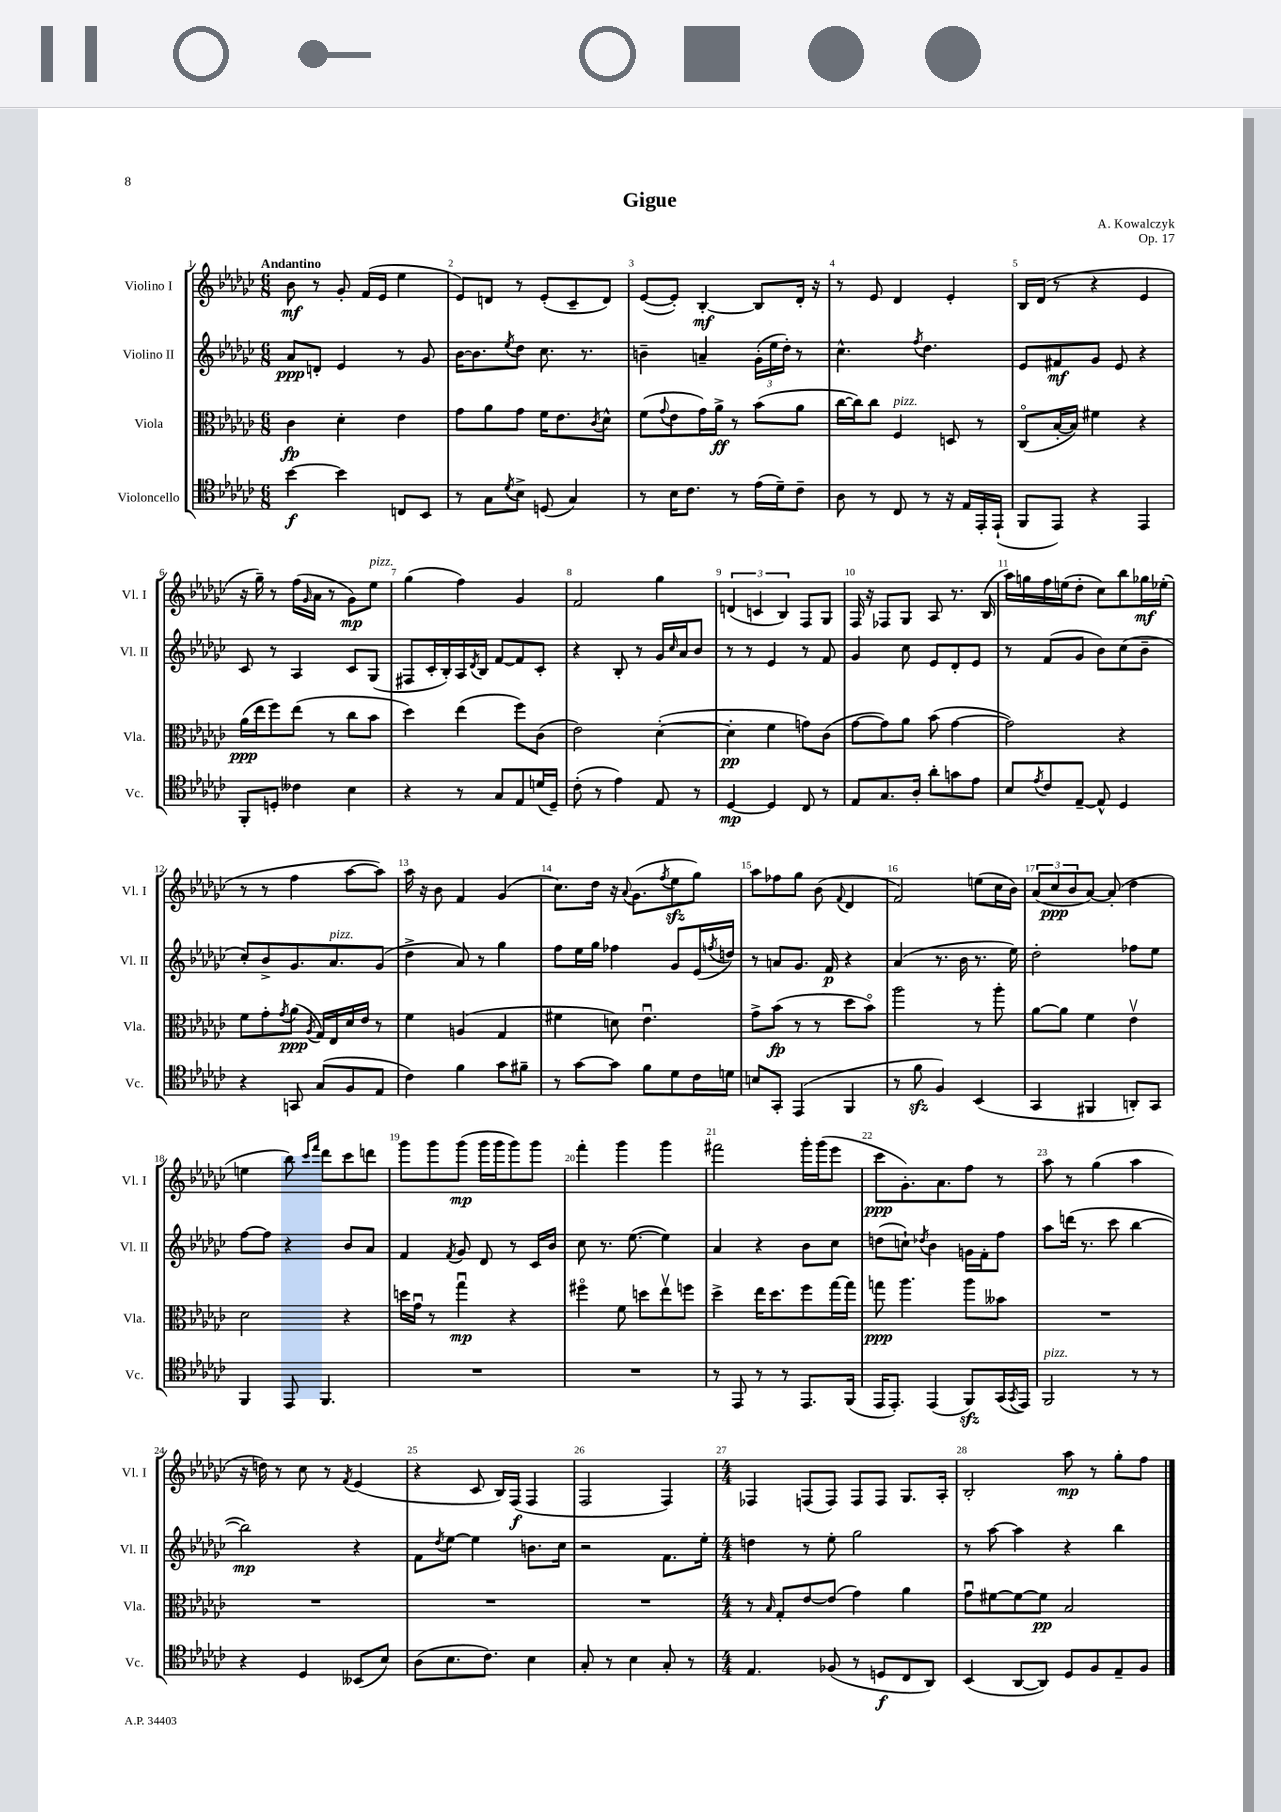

**kern	**kern	**kern	**kern
*staff4	*staff3	*staff2	*staff1
*clefC4	*clefC3	*clefG2	*clefG2
*k[b-e-a-d-g-c-]	*k[b-e-a-d-g-c-]	*k[b-e-a-d-g-c-]	*k[b-e-a-d-g-c-]
*M6/8	*M6/8	*M6/8	*M6/8
[4b-	4c-	8a-	8b-
.	.	8d'	8r
4b-]	4d-'	4e-	8g-'
.	.	.	(16f
.	.	.	16e-
8C	4e-	8r	4ee-
8BB-	.	8g-	.
=	=	=	=
8r	8g-	[16b-	8e-)
.	.	8.b-]	.
8G-	8a-	.	8d
8qd-	.	8qee-	.
8B-^	8g-	8dd-	8r
(8D	16f	8.cc-	(8e-'
.	8.e-	.	.
4G-)	.	.	8c-~
.	.	8.r	.
.	8qc-	.	.
.	8d-^^	.	8d)
=	=	=	=
8r	(8f	4b~	([8e-
.	8qqg-	.	.
16B-	8e-	.	8e-'])
8.c-	.	.	.
.	16g-)	4a~	[4B-'
.	16a-^	.	.
8r	8r	.	.
(16e-	(8b-	(24g-'	8B-]
.	.	24ee-	.
16d-~)	.	.	.
.	.	24dd-')	.
8c-~	8a-	8r	16d-'
.	.	.	16r
=	=	=	=
8A-	[16cc-	4.cc-^^	8r
.	16cc-])	.	.
8r	8cc-	.	8e-
8C-	4F	.	4d-
.	.	8qff	.
8r	.	4.dd-	.
16r	8D	.	4e-'
16E-	.	.	.
16EE-'	8r	.	.
(16EE-`	.	.	.
=	=	=	=
8FF	(8C-o	8e-	16B-
.	.	.	(16d-
8EE-)	[16B-'	8f#	8r
.	16B-])	.	.
4r	4f#	8g-	4r
.	.	8e-	.
4EE-	4r	4r	4e-
=	=	=	=
8FF'	(16a-	8c-	16r
.	16ee-	.	16gg-~)
8D'	8ff)	8r	8r
4c--	(8ee-	4A-	(16ff
.	.	.	16qqg-
.	.	.	16a-
.	8r	.	8r
4B-	8cc-	8c-	8g-)
.	8b-	(8G-	8ee-
=	=	=	=
4r	4dd-)	8F#	(4gg-
.	.	16c-'	.
.	.	16B-')	.
8r	(4ee-	16A-	4ff)
.	.	8qd-	.
.	.	16B-	.
8G-	.	[8f	.
8E-	8ff)	8f]	4g-
(16d	(8c-	8c-'	.
16D-~)	.	.	.
=	=	=	=
(8c-'	2e-)	4r	2f
8r	.	.	.
4e-)	.	8B-'	.
.	.	8r	.
8E-	([4d-'	16g-	4gg-
.	.	16qqcc-	.
.	.	16a-	.
8r	.	8b-	.
=	=	=	=
[4D-	4d-']	8r	(6d
.	.	8r	.
.	.	.	6c
4D-]	4f	4e-	.
.	.	.	6B-)
8C-	8g)	8r	8F
8r	(8c-	8f	8G-
=	=	=	=
8E-	[8g-	4g-	16F
.	.	.	16r
8.G-	8g-])	.	8F-
.	8a-	8cc-	8G-
16A-'	.	.	.
8a-'	(8b-	8e-	8A-
8g	[4g-	8d-'	8.r
8e-	.	8e-	.
.	.	.	(16B-
=	=	=	=
8B-	2g-])	8r	16aa-)
.	.	.	16gg
8qe-	.	.	.
8c-	.	(8f	16ff
.	.	.	(16ee
[8E-~	.	8g-	8dd-'
8E-^^]	.	8b-)	8cc-)
4D-	4r	(8cc-	8bb-
.	.	8b-~	16gg-
.	.	.	(16ee-'
=	=	=	=
4r	8f	8cc-')	8r
.	8g-'	8b-^	8r
.	8qg-	.	.
8GG	(8a-	8.g-	4ff
.	8qA-	.	.
(8G-	16G-)	.	.
.	16E-	8.a-	.
8F	16d-	.	[8aa-
.	16e-	.	.
8E-	8r	(8g-	8aa-])
=	=	=	=
4c-)	4f	4dd-^	16aa-
.	.	.	16r
.	.	.	8b-
4f	(4A	8a-)	4f
.	.	8r	.
8g-	4G-	4gg-	(4g-
8f#~	.	.	.
=	=	=	=
8r	4f#	8ff	8.cc-)
[8g-	.	16ee-	.
.	.	16gg-	16dd-
8g-]	8d)	4ff-	16r
.	.	.	8qqa-
.	.	.	(8.g-
8f	4.e-u	.	.
.	.	.	8qff
8d-	.	8g-	8ee-
16c-	.	(16e-	8gg-)
.	.	8qff	.
16d	.	16dd)	.
=	=	=	=
8B	8g-^	8r	8aa-
8GG-'	(8b-	8a	8ff-
(4EE-	8r	8.g-	8gg-
.	8r	.	(8b-
.	.	16f	.
.	.	.	8qqf
4FF	8dd-	4r	4d-
.	8b-o)	.	.
=	=	=	=
8r	2aa-	(4a-	2f)
8f	.	.	.
4F)	.	8.r	.
.	.	16b-	.
(4BB-	8r	8.r	(8ee
.	8aa-'	.	16cc-
.	.	16ee-)	16b-)
=	=	=	=
4GG-	[8a-	2dd-'	(12a-
.	.	.	12cc-
.	8a-]	.	.
.	.	.	12b-
4FF#	4f	.	[8a-)
.	.	.	(8a-']
8AA')	4e-v	8ff-	4dd-
8GG-	.	8ee-	.
=	=	=	=
4FF	2d-	[8ff	4ee
.	.	8ff]	.
8EE-	.	4r	8bb-)
.	.	.	16qqccc-
.	.	.	16qqfff
4.FF	.	.	8ddd-
.	4r	8b-	8ccc-
.	.	8a-	8ddd
=	=	=	=
2.r	16dd	4f	8ggg-
.	16g-u	.	.
.	8r	.	8ggg-
.	.	8qf	.
.	4gg-u	8g-	(8ggg-
.	.	8d-	16ggg-
.	.	.	16ggg-
.	4r	8r	8ggg-)
.	.	16c-	8ggg-
.	.	16b-	.
=	=	=	=
2.r	4ff#o	8cc-	4fff'
.	.	8.r	.
.	8f	.	4ggg-
.	.	([8.ee-	.
.	8dd	.	.
.	8ee-v	4ee-])	4ggg-
.	8ff	.	.
=	=	=	=
8r	4dd-^	4a-	2fff#
8EE-	.	.	.
8r	16ee-	4r	.
.	8.dd-	.	.
8r	.	.	.
8.EE-	8ff	8b-	16ggg-'
.	.	.	(16ggg-
.	[16gg-	8cc-	8eee-
(16FF	16gg-]	.	.
=	=	=	=
16EE-	8gg	(8dd	8ccc-
8.EE-')	.	.	.
.	4.aa-	8cc`)	8.g-')
.	.	8qdd-	.
(4EE-	.	4b-	.
.	.	.	8.a-
8FF)	8aa-	16g	8ff
.	.	16f'	.
(16GG-	8b--	8ff	8r
8qGG-	.	.	.
16EE-)	.	.	.
=	=	=	=
2FF	2.r	8aa-	8aa-
.	.	(16ddd	8r
.	.	8.r	.
.	.	.	(4gg-
.	.	8ccc-	.
8r	.	[4bb-	4aa-
8r	.	.	.
=	=	=	=
4r	2.r	2bb-])	16r
.	.	.	16dd)
.	.	.	8r
4D-	.	.	8cc-
.	.	.	8r
.	.	.	8qf
(8BB--	.	4r	(4e-
8B-)	.	.	.
=	=	=	=
(8A-	2.r	8f	4r
.	.	8qdd-	.
8.B-	.	[8ee-	.
.	.	4ee-]	8c-
8.c-)	.	.	.
.	.	.	16B-)
.	.	.	(16F
4B-	.	8.b	4F
.	.	16cc-	.
=	=	=	=
8G-'	2.r	2r	2F
8r	.	.	.
4B-	.	.	.
8G-'	.	8.f	4F)
8r	.	.	.
.	.	16ee-'	.
=	=	=	=
*M4/4	*M4/4	*M4/4	*M4/4
4.E-	8r	4dd	4F-
.	16qqB-	.	.
.	8G-'	.	.
.	[8e-	8r	(8F
(8F-	(8e-]	8ee-'	8F)
8r	4g-)	2gg-	8F
8D	.	.	8F
8C-	4a-	.	8.G-
8AA-)	.	.	.
.	.	.	16A-'
=	=	=	=
(4BB-	8g-u	8r	2B-'
.	[8f#	[8aa-	.
[8AA-	8f#_	4aa-]	.
8AA-])	8f#]	.	.
8D-	2B-	4r	8aa-
8F	.	.	8r
8E-~	.	4bb-	8gg-'
8F	.	.	8ff
==	==	==	==
*-	*-	*-	*-
